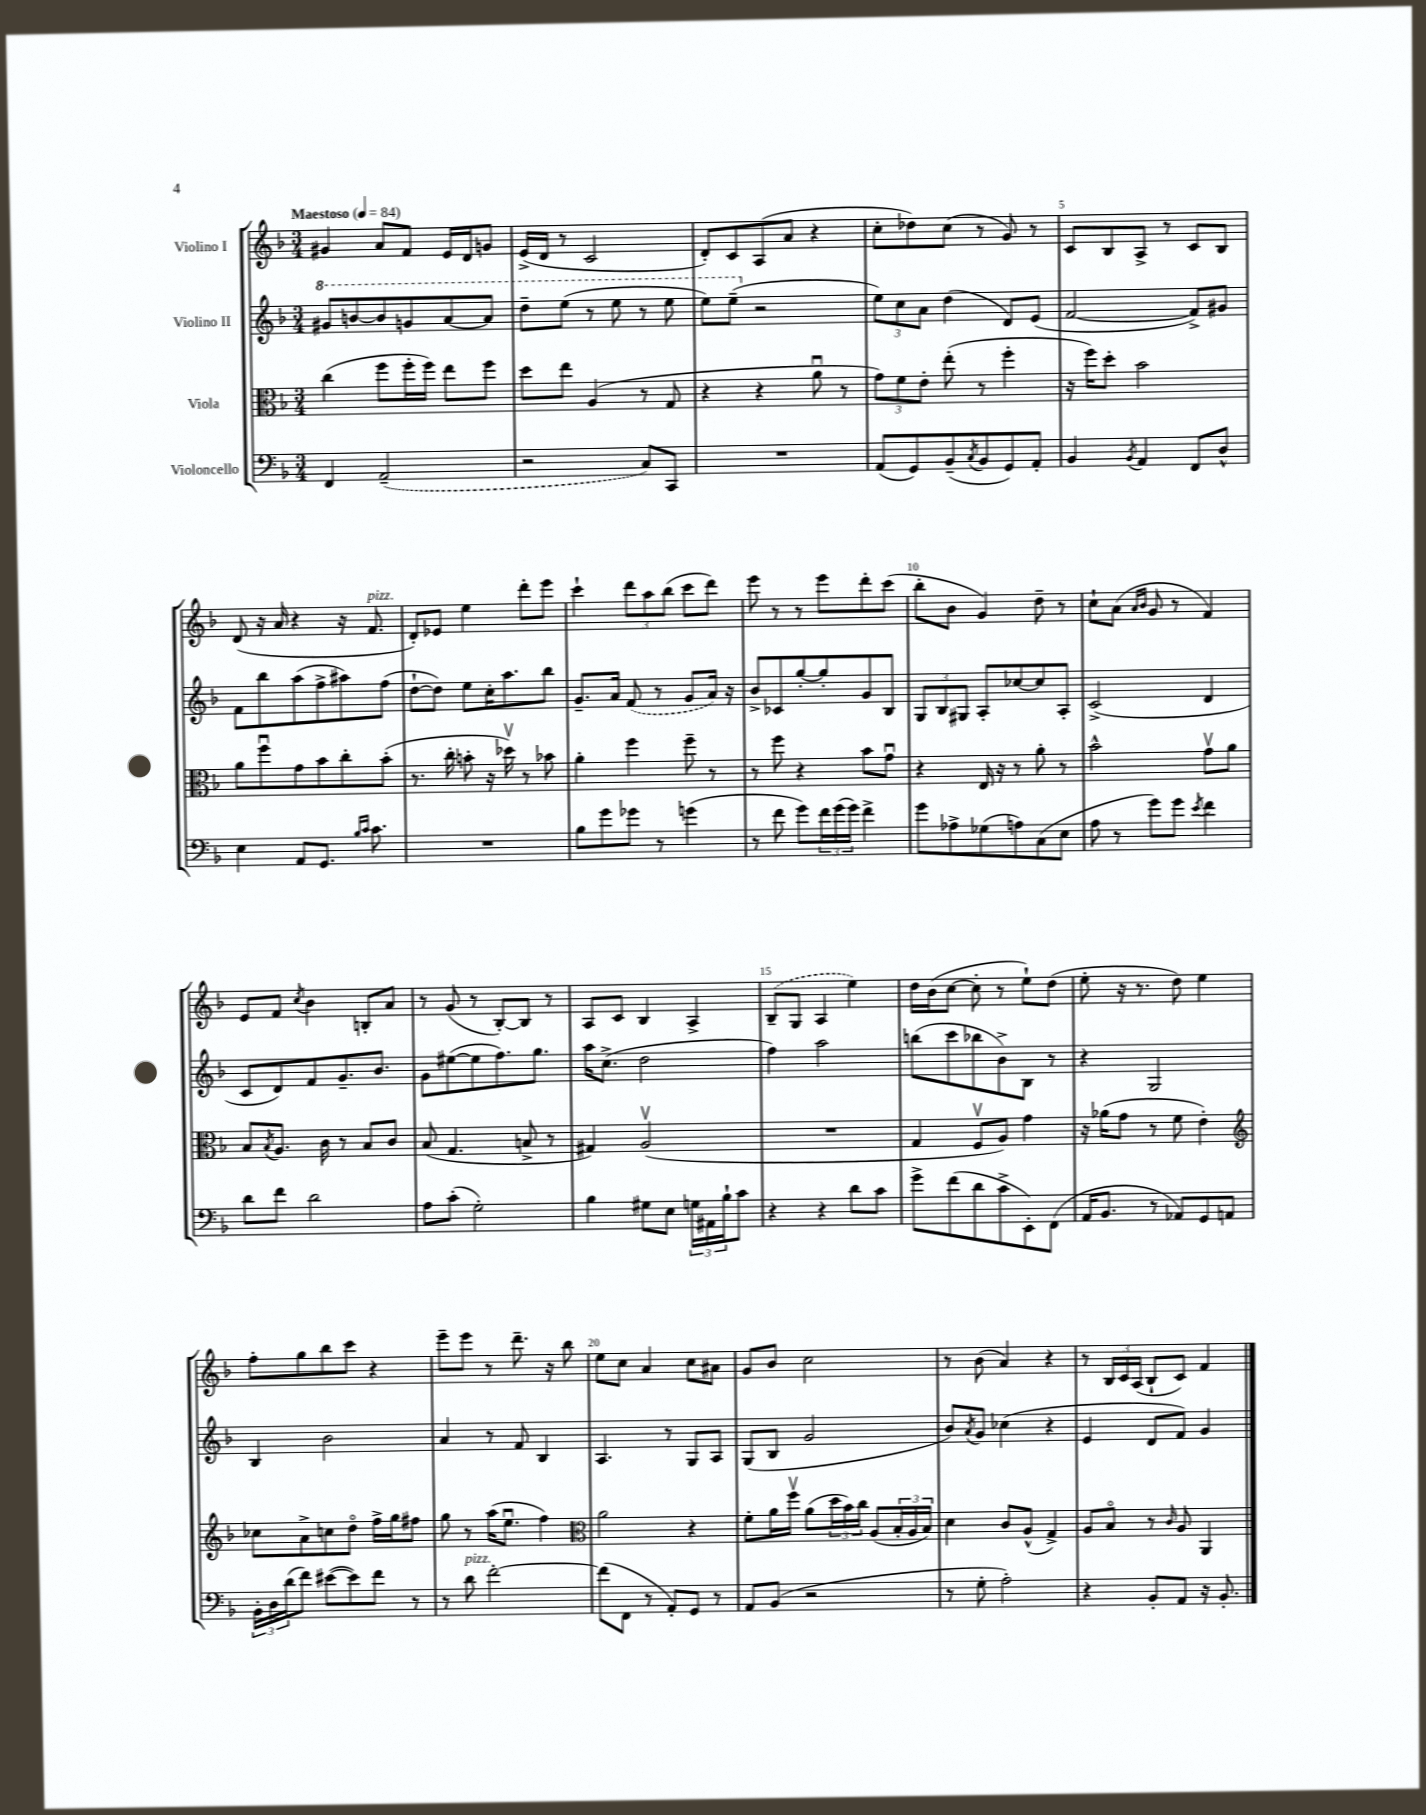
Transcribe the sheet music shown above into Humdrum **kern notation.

**kern	**kern	**kern	**kern
*staff4	*staff3	*staff2	*staff1
*clefF4	*clefC3	*clefG2	*clefG2
*k[b-]	*k[b-]	*k[b-]	*k[b-]
*M3/4	*M3/4	*M3/4	*M3/4
*MM84	*MM84	*MM84	*MM84
4FF	(4cc	8gg#	4g#
.	.	[8bb	.
(2AA~	8ff	8bb]	8a
.	16ff'	8gg	8f
.	16ff)	.	.
.	8ee	[8aa	16e
.	.	.	16d
.	8ff	8aa]	8g
=	=	=	=
2r	8dd	8ddd~	(16e^
.	.	.	16d
.	8ee	(8eee	8r
.	(4A	8r	2c
.	.	8eee	.
8C)	8r	8r	.
8CC	8G	8eee	.
=	=	=	=
2.r	4r	8eee)	8d')
.	.	(8eee~	8c
.	4r	2r	(8A
.	.	.	8a
.	8au	.	4r
.	8r	.	.
=	=	=	=
(8AA	12g)	12ee)	8cc'
.	12f	12cc	.
8GG)	.	.	8dd-)
.	12e'	12a	.
(8BB-~	(8ee'	(4dd	(8cc
8qC	.	.	.
8BB-	8r	.	8r
8GG)	4ff'	8d)	8g)
8AA'	.	(8e	8r
=	=	=	=
4BB-	16r	[2f	8c
.	16ff)	.	.
.	8dd'	.	8B-
8qBB-	.	.	.
4AA	2b-	.	8A^
.	.	.	8r
8FF	.	8f^])	8c
8D^^	.	8g#	8B-
=	=	=	=
4E	8a	8f	(8d
.	8ffu	8bb-	16r
.	.	.	16a
8AA	8g	(8aa	4r
8.GG	8b-	8ff^	.
.	8cc'	8aa#)	16r
16qqB-	.	.	.
16qqc	.	.	.
8.c	.	.	8.f
.	(8b-'	(8ff	.
=	=	=	=
2.r	8.r	[8dd`	8d')
.	.	8dd])	8e-
.	16cc'	.	.
.	8b'	8ee	4ee
.	16r	16cc'	.
.	16dd-v)	8.aa	.
.	8r	.	8ddd'
.	8b-	8bb-	8eee
=	=	=	=
8B-	4a'	8.g~	4ccc`
8g	.	.	.
.	.	16a	.
8g-	4ff	(8f	12ddd
.	.	.	12aa
8r	.	8r	.
.	.	.	(12bb-
(4g	8ff~	8g	8ccc
.	8r	16a)	8ddd)
.	.	16r	.
=	=	=	=
8r	8r	8b-^	8eee
8f	8ff	8c-	8r
8g)	4r	[8gg'	8r
24f	.	8gg']	8eee
(24g	.	.	.
24g)	.	.	.
4f^	8b-	8g	8ddd'
.	8gu	8B-	(8ccc
=	=	=	=
8g	4r	12G	8bb-'
.	.	12B-	.
8A-^	.	.	8b-
.	.	12G#	.
(8G-	16E	8A'	4g)
.	16r	.	.
8A)	8r	[8cc-	.
(8C	8a'	8cc-]	8dd~
8E	8r	8A'	8r
=	=	=	=
8A	2b-^^	(2c^	8cc`
8r	.	.	(8a
.	.	.	16qqa
.	.	.	16qqb-
8g)	.	.	8g
8g	.	.	8r
8qe	.	.	.
4f	8gv	4d	4f)
.	8a	.	.
=	=	=	=
8d	8B-	8c	8e
.	8qB-	.	.
8f	8.A	8d)	8f
.	.	.	8qcc
2d	.	8f	4b-
.	16c	.	.
.	8r	8.g~	.
.	8B-	.	8B'
.	.	8.b-	.
.	8c	.	8a
=	=	=	=
8A	(8B-	8g	8r
(8c'	4.G	([8ee#	(8g
2G')	.	8ee#]	8r
.	.	8.ff)	[8B-')
.	8B^	.	8B-]
.	.	8.gg	.
.	8r	.	8r
=	=	=	=
4B-	4G#)	16aa	8A
.	.	(8.cc^	.
.	.	.	8c
8G#	(2Av	2dd	4B-
8E	.	.	.
24G	.	.	4A^
24AA#	.	.	.
24B-`	.	.	.
8c	.	.	.
=	=	=	=
4r	2.r	4ff)	(8B-~
.	.	.	8G
4r	.	2aa	4A
8d	.	.	4ee)
8c	.	.	.
=	=	=	=
8g^	4G	(8bb	16dd
.	.	.	(16b-
(8f	.	8ccc	[8cc
8d	8Fv	8bb-	8cc']
8c^	8A)	8b-^)	8r
8EE')	4g	8B-	8ee`)
(8FF	.	8r	(8dd
=	=	=	=
16AA	16r	4r	8ee'
8.BB-	(16a-	.	.
.	8g	.	16r
.	.	.	8.r
8r	8r	2G	.
8AA-)	8f	.	8dd)
8GG	4e')	.	4ee
8AA	.	.	.
=	=	=	=
*	*clefG2	*	*
24BB-'	8cc-	4B-	8ff'
24D	.	.	.
(24d	.	.	.
8f)	8a^	.	8gg
([8e#	8cc	2b-	8bb-
8e#])	8ddo	.	8ccc
8f	16ff^	.	4r
.	16gg	.	.
8r	8ff#	.	.
=	=	=	=
8r	8gg	4a	8eee~
8d	8r	.	8eee
[2f'	(16aa	8r	8r
.	8.eeu	.	.
.	.	8f	8.ddd~
.	4ff)	4B-	.
.	.	.	16r
.	.	.	8bb-
=	=	=	=
*	*clefC3	*	*
(8f]	2a	4.A	8ee
8FF	.	.	8cc
8r	.	.	4a
8AA')	.	8r	.
8GG	4r	8G	8cc
8r	.	8A	8a#
=	=	=	=
8AA	8f'	(8G	8g
(8BB-	16a	8B-	8b-
.	16ffv	.	.
2r	(8a	2g	2cc
.	24dd	.	.
.	24b-)	.	.
.	24cc	.	.
.	(8A	.	.
.	24B-'	.	.
.	24A	.	.
.	24B-)	.	.
=	=	=	=
8r	4d	8b-)	8r
.	.	8qa	.
8G'	.	8g	(8b-
2A')	8c	(4cc-	4a)
.	(8A^^	.	.
.	4G^)	4r	4r
=	=	=	=
4r	8A	4e	8r
.	8B-o	.	24B-
.	.	.	24c
.	.	.	(24A
8BB-'	8r	8d	8B-`
.	16qqc	.	.
8AA	8A	8f)	8c)
16r	4AA	4g	4f
8.BB-'	.	.	.
==	==	==	==
*-	*-	*-	*-
